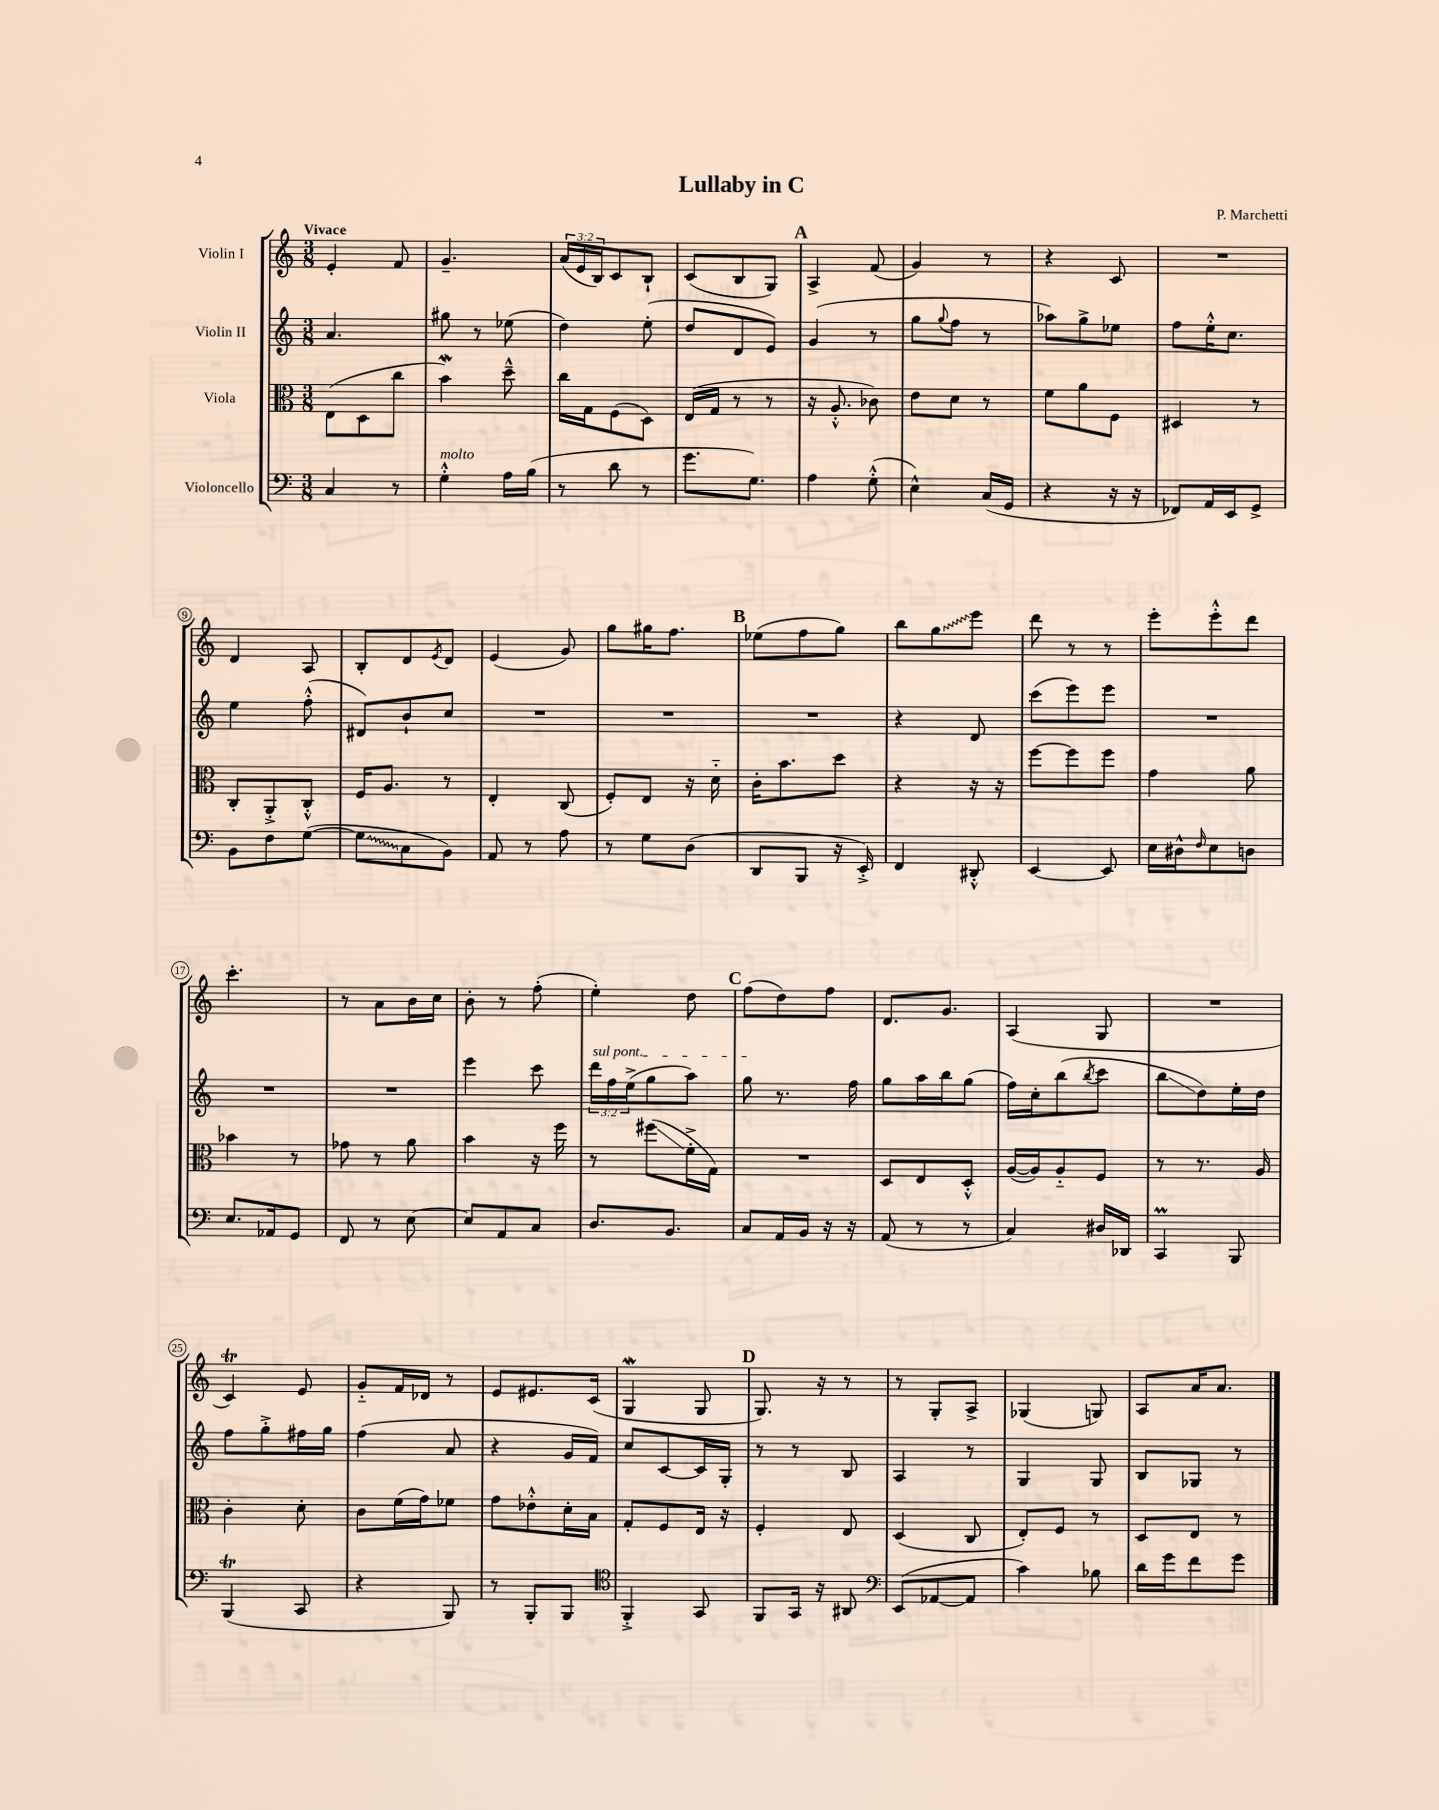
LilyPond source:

\header { title = "Lullaby in C" composer = "P. Marchetti" }
<<
\new StaffGroup <<
\new Staff = "s0" \with { instrumentName = "Violin I" } {
    \clef treble \key c \major \numericTimeSignature \time 3/8 \override Staff.TupletNumber.text = #tuplet-number::calc-fraction-text \tempo "Vivace"
    e'4-. f'8 |
    g'4.-- |
    \tuplet 3/2 { a'16( e'16 b16) } c'8 b8-! |
    c'8( b8 g8) |
    \mark \markup { \bold "A" } a4-> f'8( |
    g'4) r8 |
    r4 c'8 |
    R4. |
    d'4 a8 |
    b8-. d'8 \acciaccatura { e'8 } d'8 |
    e'4( g'8) |
    g''8 gis''16 f''8. |
    \mark \markup { \bold "B" } ees''8( f''8 g''8) |
    b''8 \once \override Glissando.style = #'zigzag g''8\glissando e'''8 |
    d'''8 r8 r8 |
    e'''8-. e'''8-.-^ d'''8 |
    c'''4.-. |
    r8 a'8 b'16 c''16 |
    b'8-. r8 f''8-.( |
    e''4-.) d''8 |
    \mark \markup { \bold "C" } f''8( d''8) f''8 |
    d'8. g'8. |
    a4( g8 |
    R4. |
    c'4\trill) e'8 |
    g'8-_ f'16 des'16 r8 |
    e'8 eis'8. c'16( |
    g4\mordent g8 |
    \mark \markup { \bold "D" } g8.) r16 r8 |
    r8 g8-. a8-> |
    ges4( g8) |
    a8 a'16 a'8. \bar "|." |
}
\new Staff = "s1" \with { instrumentName = "Violin II" } {
    \clef treble \key c \major \numericTimeSignature \time 3/8 \override Staff.TupletNumber.text = #tuplet-number::calc-fraction-text
    a'4. |
    gis''8 r8 ees''8( |
    d''4) e''8-.( |
    d''8 d'8 e'8) |
    \mark \markup { \bold "A" } g'4( r8 |
    g''8 \appoggiatura { g''8 } f''8 r8 |
    aes''8) g''8-> ees''8 |
    f''8 e''16-.-^ c''8. |
    e''4 f''8-.-^( |
    dis'8) b'8-! c''8 |
    R4. |
    R4. |
    \mark \markup { \bold "B" } R4. |
    r4 d'8 |
    c'''8( e'''8) e'''8 |
    R4. |
    R4. |
    R4. |
    e'''4 c'''8 |
    \tuplet 3/2 { \once \override TextSpanner.bound-details.left.text = \markup { \italic "sul pont." } d'''16\startTextSpan f''16 e''16->( } g''8 a''8) |
    \mark \markup { \bold "C" } g''8\stopTextSpan r8. f''16 |
    g''8 a''16 b''16 g''8( |
    f''16) c''16-. b''8( \acciaccatura { b''8 } c'''8 |
    b''8\glissando d''8) e''16-. d''16 |
    f''8 g''8-.-> fis''16 g''16 |
    f''4( a'8 |
    r4 g'16 f'16) |
    c''8 c'8~ c'16 g16-. |
    \mark \markup { \bold "D" } r8 r8 b8 |
    a4 r8 |
    g4 g8 |
    b8 ges8 r8 \bar "|." |
}
\new Staff = "s2" \with { instrumentName = "Viola" } {
    \clef alto \key c \major \numericTimeSignature \time 3/8
    e8( d8 c''8 |
    b'4\mordent) d''8---^ |
    c''16 g16 f8( d8) |
    e16( g16 r8 r8 |
    \mark \markup { \bold "A" } r16 a8.-.-^ ces'8) |
    e'8 d'8 r8 |
    f'8 a'8 f8 |
    dis4 r8 |
    c8-. a,8-.-> c8-.-^ |
    f16 a8. r8 |
    e4-. c8( |
    f8-.) e8 r16 d'16-_ |
    \mark \markup { \bold "B" } c'16-. b'8. d''8 |
    r4 r16 r16 |
    f''8~ f''8 f''8 |
    g'4 a'8 |
    bes'4 r8 |
    ges'8 r8 a'8 |
    b'4 r16 f''16 |
    r8 fis''8\glissando( f'16-.-> g16) |
    \mark \markup { \bold "C" } R4. |
    d8 e8 d8-.-^ |
    a16~( a16) a8-_ f8 |
    r8 r8. a16 |
    c'4-. d'8-. |
    c'8 f'16( g'16) fes'8 |
    g'8 ees'8-.-^ d'16-. b16 |
    g8-. f8 e16 r16 |
    \mark \markup { \bold "D" } f4-. e8 |
    d4( c8 |
    e8-.) f8 r8 |
    d8 e8 r8 \bar "|." |
}
\new Staff = "s3" \with { instrumentName = "Violoncello" } {
    \clef bass \key c \major \numericTimeSignature \time 3/8
    c4 r8 |
    g4-.-^^\markup { \italic "molto" } a16 b16( |
    r8 d'8 r8 |
    g'8. g8.) |
    \mark \markup { \bold "A" } a4 g8-.-^( |
    e4-^) c16( g,16 |
    r4 r16 r16 |
    fes,8) a,16 e,16 g,8-> |
    b,8 f8 g8~( |
    \once \override Glissando.style = #'zigzag g8\glissando c8 b,8) |
    a,8 r8 a8 |
    r8 g8 d8( |
    \mark \markup { \bold "B" } d,8 b,,8 r16 e,16-.->) |
    f,4 dis,8-.-^ |
    e,4~ e,8 |
    e16 dis16-^ \grace { f16 } e8 d8 |
    e8. aes,16 g,8 |
    f,8 r8 e8~ |
    e8 a,8 c8 |
    d8. b,8. |
    \mark \markup { \bold "C" } c8 a,16 b,16 r16 r16 |
    a,8( r8 r8 |
    c4) dis16 des,16 |
    c,4\prall b,,8 |
    b,,4\trill( c,8 |
    r4 b,,8) |
    r8 b,,8-. b,,8 |
    \clef tenor f,4-.-> g,8 |
    \mark \markup { \bold "D" } f,8 g,16 r16 ais,8 |
    \clef bass e,8( aes,8~ aes,8 |
    c'4) bes8 |
    d'16 g'16 f'8 g'8 \bar "|." |
}
>>
>>
\layout { \context { \Score \override BarNumber.stencil = #(make-stencil-circler 0.1 0.3 ly:text-interface::print) } }
